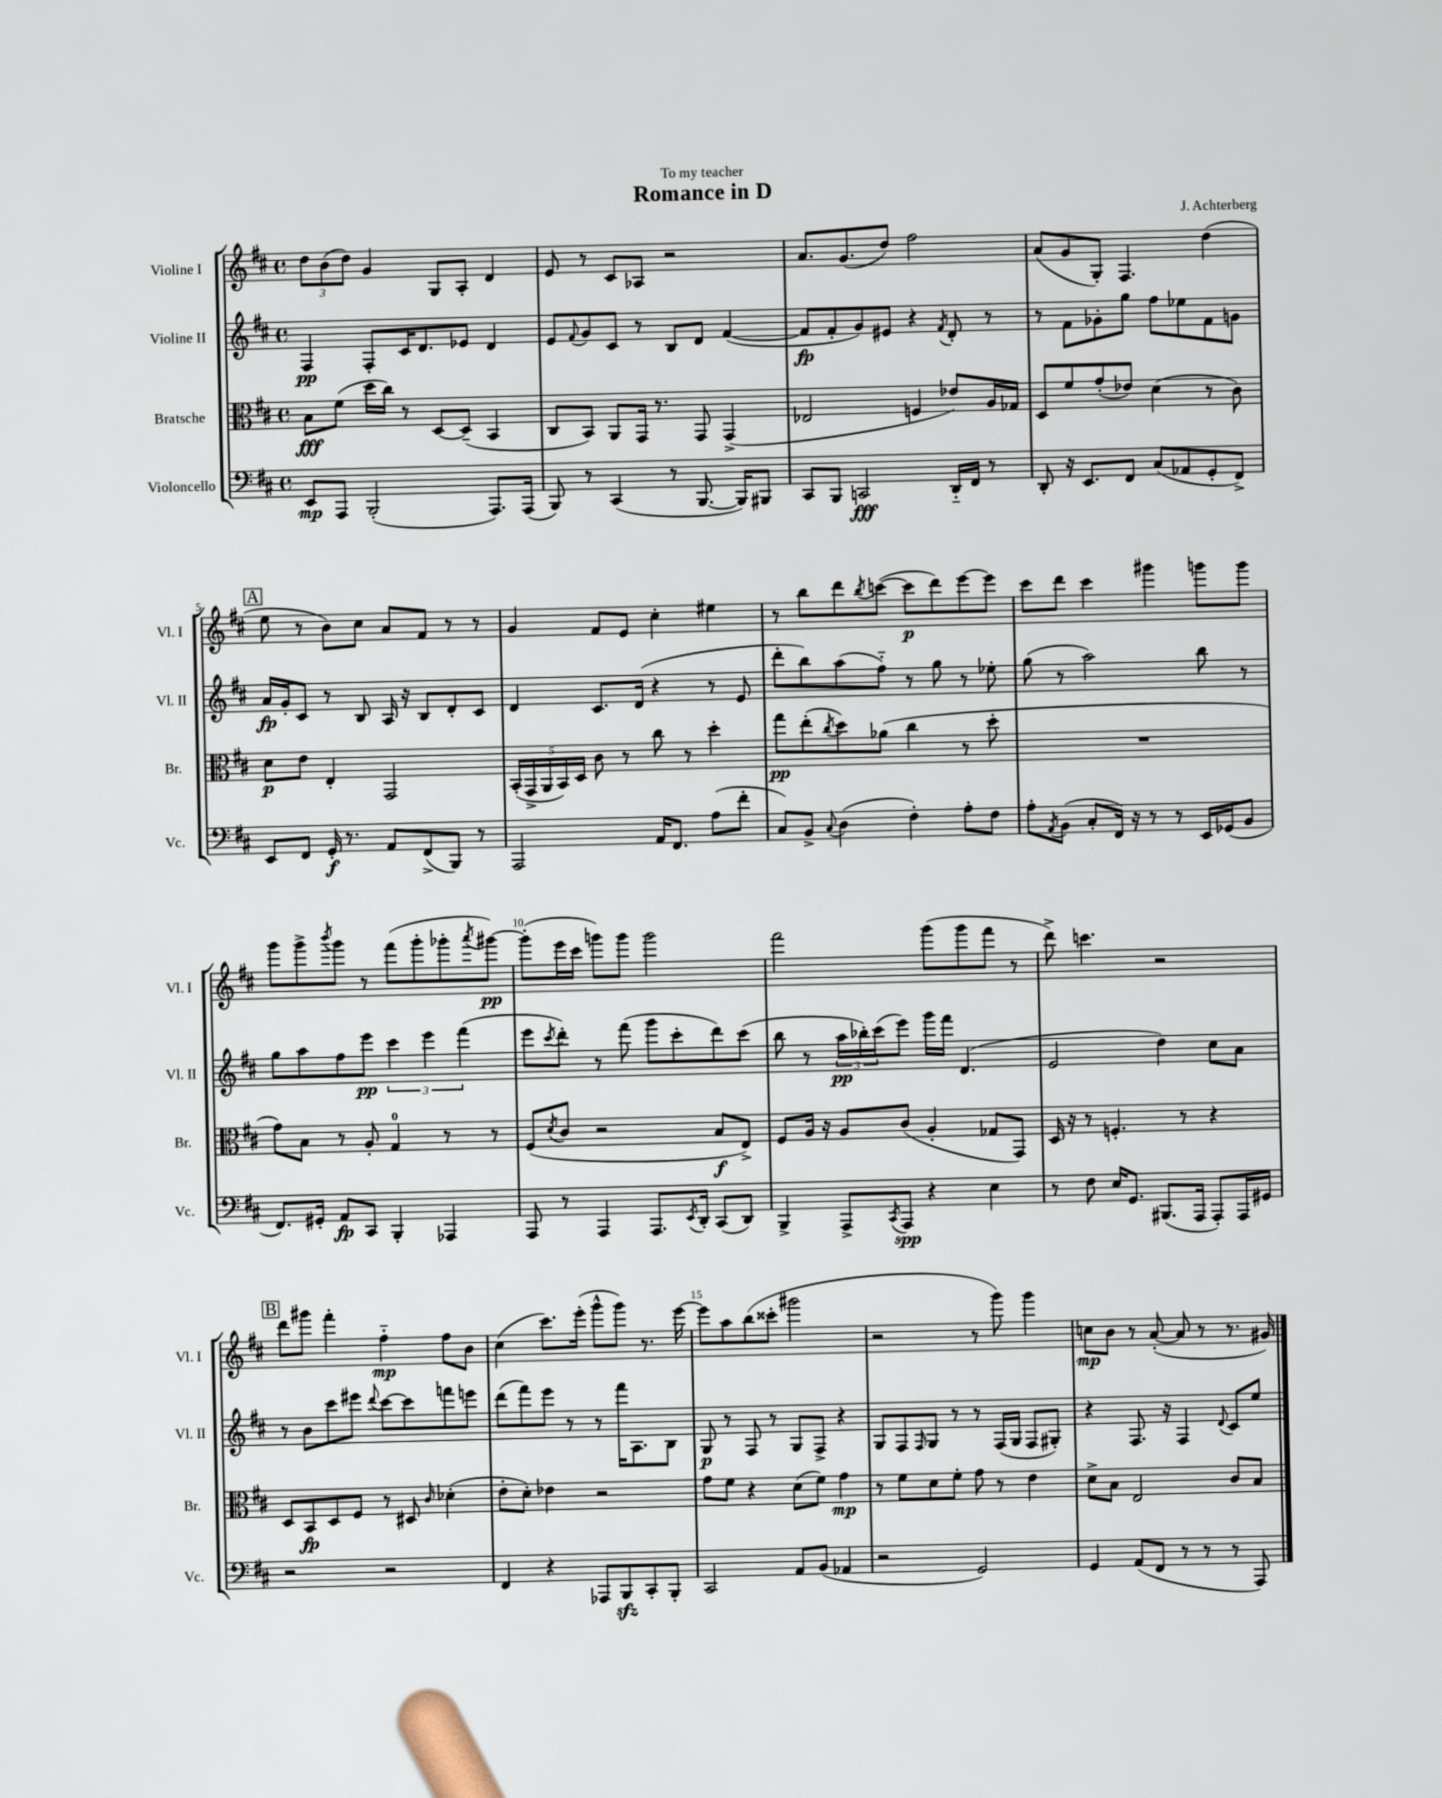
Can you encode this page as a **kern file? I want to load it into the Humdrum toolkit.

**kern	**kern	**kern	**kern
*staff4	*staff3	*staff2	*staff1
*clefF4	*clefC3	*clefG2	*clefG2
*k[f#c#]	*k[f#c#]	*k[f#c#]	*k[f#c#]
*M4/4	*M4/4	*M4/4	*M4/4
*met(c)	*met(c)	*met(c)	*met(c)
8EE	8B	4F#	12dd
.	.	.	(12b
8AAA	(8f#	.	.
.	.	.	12dd)
(2BBB'	16dd	8F#'	4g
.	16cc#)	.	.
.	8r	16c#	.
.	.	8.d	.
.	[8D	.	8G
.	(8D~]	8e-	8A'
8.AAA)	4BB	4d	4d
(16AAA	.	.	.
=	=	=	=
8BBB)	8C#	8e	8e
.	.	8qqf#	.
8r	8BB)	8g	8r
(4CC#	8AA	8c#	8c#
.	16GG	8r	8A-
.	8.r	.	.
8r	.	8B	2r
[8.BBB	8GG	8d	.
.	(4GG^	([4f#	.
16BBB])	.	.	.
8BBB#	.	.	.
=	=	=	=
8CC#	2E-	8f#]	8.a
8BBB	.	8f#'	.
.	.	.	(8.g
2CC	.	8g)	.
.	.	8e#	8dd)
.	4F	4r	2ff#
.	.	8qf#	.
16DD'~	8e-)	8d'	.
16FF#	.	.	.
8r	16A	8r	.
.	16G-	.	.
=	=	=	=
8DD'	8D	8r	(8a
16r	8f#	8f#	8g
8.EE	.	.	.
.	(8g'	8g-'	8G')
8FF#	8e-)	8gg	4.F#
(8C#	(4d	8ff#	.
8AA-	.	8ee-	.
8GG'	8r	8f#	(4dd
8FF#^)	8c#)	8g	.
=	=	=	=
8EE	8d	16a	8ee
.	.	16g'	.
8FF#	8e	8c#	8r
16GG'	4E'	8r	8b)
8.r	.	.	.
.	.	8B	8cc#
8AA	2GG	16A	8a
.	.	16r	.
(8FF#^	.	8B	8f#
8BBB)	.	8d'	8r
8r	.	8c#	8r
=	=	=	=
2AAA	(20BB'	4d	4g
.	20GG^	.	.
.	20AA	.	.
.	20BB)	.	.
.	20D	.	.
.	8c#	8.c#	8f#
.	8r	.	8e
.	.	(16d	.
16AA	8cc#	4r	4cc#'
8.FF#	.	.	.
.	8r	.	.
(8A	4dd'	8r	4ee#
8f#'	.	8e	.
=	=	=	=
8C#)	8gg	8ddd'	8r
8BB^	(8ee'	8bb)	8bb
8qqC#	8qcc#	.	.
(4D	8dd)	(8aa	8ddd
.	.	.	8qbb
.	(8a-	8ff#'~)	([8ccc
4F#')	4cc#	8r	8ccc]
.	.	8gg	8ddd)
8A'	8r	8r	[8eee
8F#	8dd'	8ee-'	8eee]
=	=	=	=
8A'	1r	(8gg	8ccc#
8qAA	.	.	.
(8BB	.	8r	8ddd
8C#'	.	2aa)	4ccc#
16FF#)	.	.	.
16r	.	.	.
8r	.	.	4ggg#
8r	.	.	.
16EE	.	8bb	8ggg
(16GG-	.	.	.
8BB	.	8r	8ggg
=	=	=	=
8.FF#)	8g)	8gg	8ggg
.	8B	8aa	8ggg^
16GG#'	.	.	.
.	.	.	8qbbb
8AA	8r	8ff#	8ggg
8CC#	8A'	8eee	8r
4BBB'	4G	6ccc#	(8fff#
.	.	.	8ggg'
.	.	6eee	.
4AAA-	8r	.	8ggg-'
.	.	(6fff#	.
.	.	.	8qaaa
.	8r	.	[8ggg#)
=	=	=	=
8AAA	(8F#	8eee	(8ggg#']
.	8qd	8qccc#	.
8r	8c#	8ddd')	16eee
.	.	.	16ccc#
4AAA	2r	8r	8ggg)
.	.	(8fff#	8ggg
8.AAA	.	8ggg	2ggg
.	.	8ccc#'	.
8qEE	.	.	.
16DD'	.	.	.
(8CC#	8B	8ddd)	.
8DD)	8E^)	(8ccc#	.
=	=	=	=
4BBB^	8F#	8bb	2fff#
.	16A	8r	.
.	16r	.	.
8AAA^	8A	24aa	.
.	.	24bb-')	.
.	.	(24ccc#	.
8qCC#	.	.	.
8AAA	(8c#	8eee)	.
4r	4A'	16ggg	(8ggg
.	.	16fff#	.
.	.	(4.d	8ggg
4E	8G-	.	8fff#
.	8GG)	.	8r
=	=	=	=
8r	16D	2e	8ddd^)
.	16r	.	.
8F#	8r	.	4.ccc
16E	4.F'	.	.
8.GG	.	.	.
(8.BBB#	.	4dd)	2r
.	8r	.	.
16AAA	.	.	.
8AAA')	4r	8cc#	.
16AAA	.	8a	.
16GG#	.	.	.
=	=	=	=
2r	8D	8r	8ddd
.	8BB	8b	8ggg#
.	8D	8ccc#	4fff#'
.	8F#	8eee#	.
.	.	8qqddd	.
2r	8r	[8ccc#	4ff#'~
.	8D#	8ccc#]	.
.	16qqc#	.	.
.	(4d-'	8fff	8ff#
.	.	8eee	8b
=	=	=	=
4FF#	8e'	(8ddd	(4cc#
.	8d')	8fff#)	.
4r	4e-	8eee	8.ccc#)
.	.	8r	.
.	.	.	(16eee'
8AAA-	2r	8r	8ggg^^
8BBB	.	16fff#	8ggg)
.	.	8.A	.
8CC#'	.	.	8.r
8BBB'	.	8B	.
.	.	.	[16eee
=	=	=	=
2CC#	8g	8G	8eee]
.	8f#	8r	8aa
.	4r	8F#	(8bb
.	.	8r	8ccc##'
8AA	(8d	8G	2ggg#
(8BB	8f#)	8F#^	.
4AA-	4g	4r	.
=	=	=	=
2r	8r	8G	2r
.	8f#	8F#	.
.	.	16qqF#	.
.	8d	8G	.
.	8f#'	8r	.
2GG)	8g	8r	8r
.	8r	(16F#	8ggg)
.	.	16G	.
.	4e	8F#	4ggg
.	.	8G#')	.
=	=	=	=
4GG	8d^	4r	8cc
.	8B	.	8b
(8AA	2E	8.F#	8r
8FF#	.	.	([8a'
.	.	16r	.
8r	.	4F#	8a]
8r	.	.	8r
.	.	8qqd	.
8r	8c#	8c#	8.r
8AAA)	8B	8ee	.
.	.	.	16g#)
==	==	==	==
*-	*-	*-	*-
